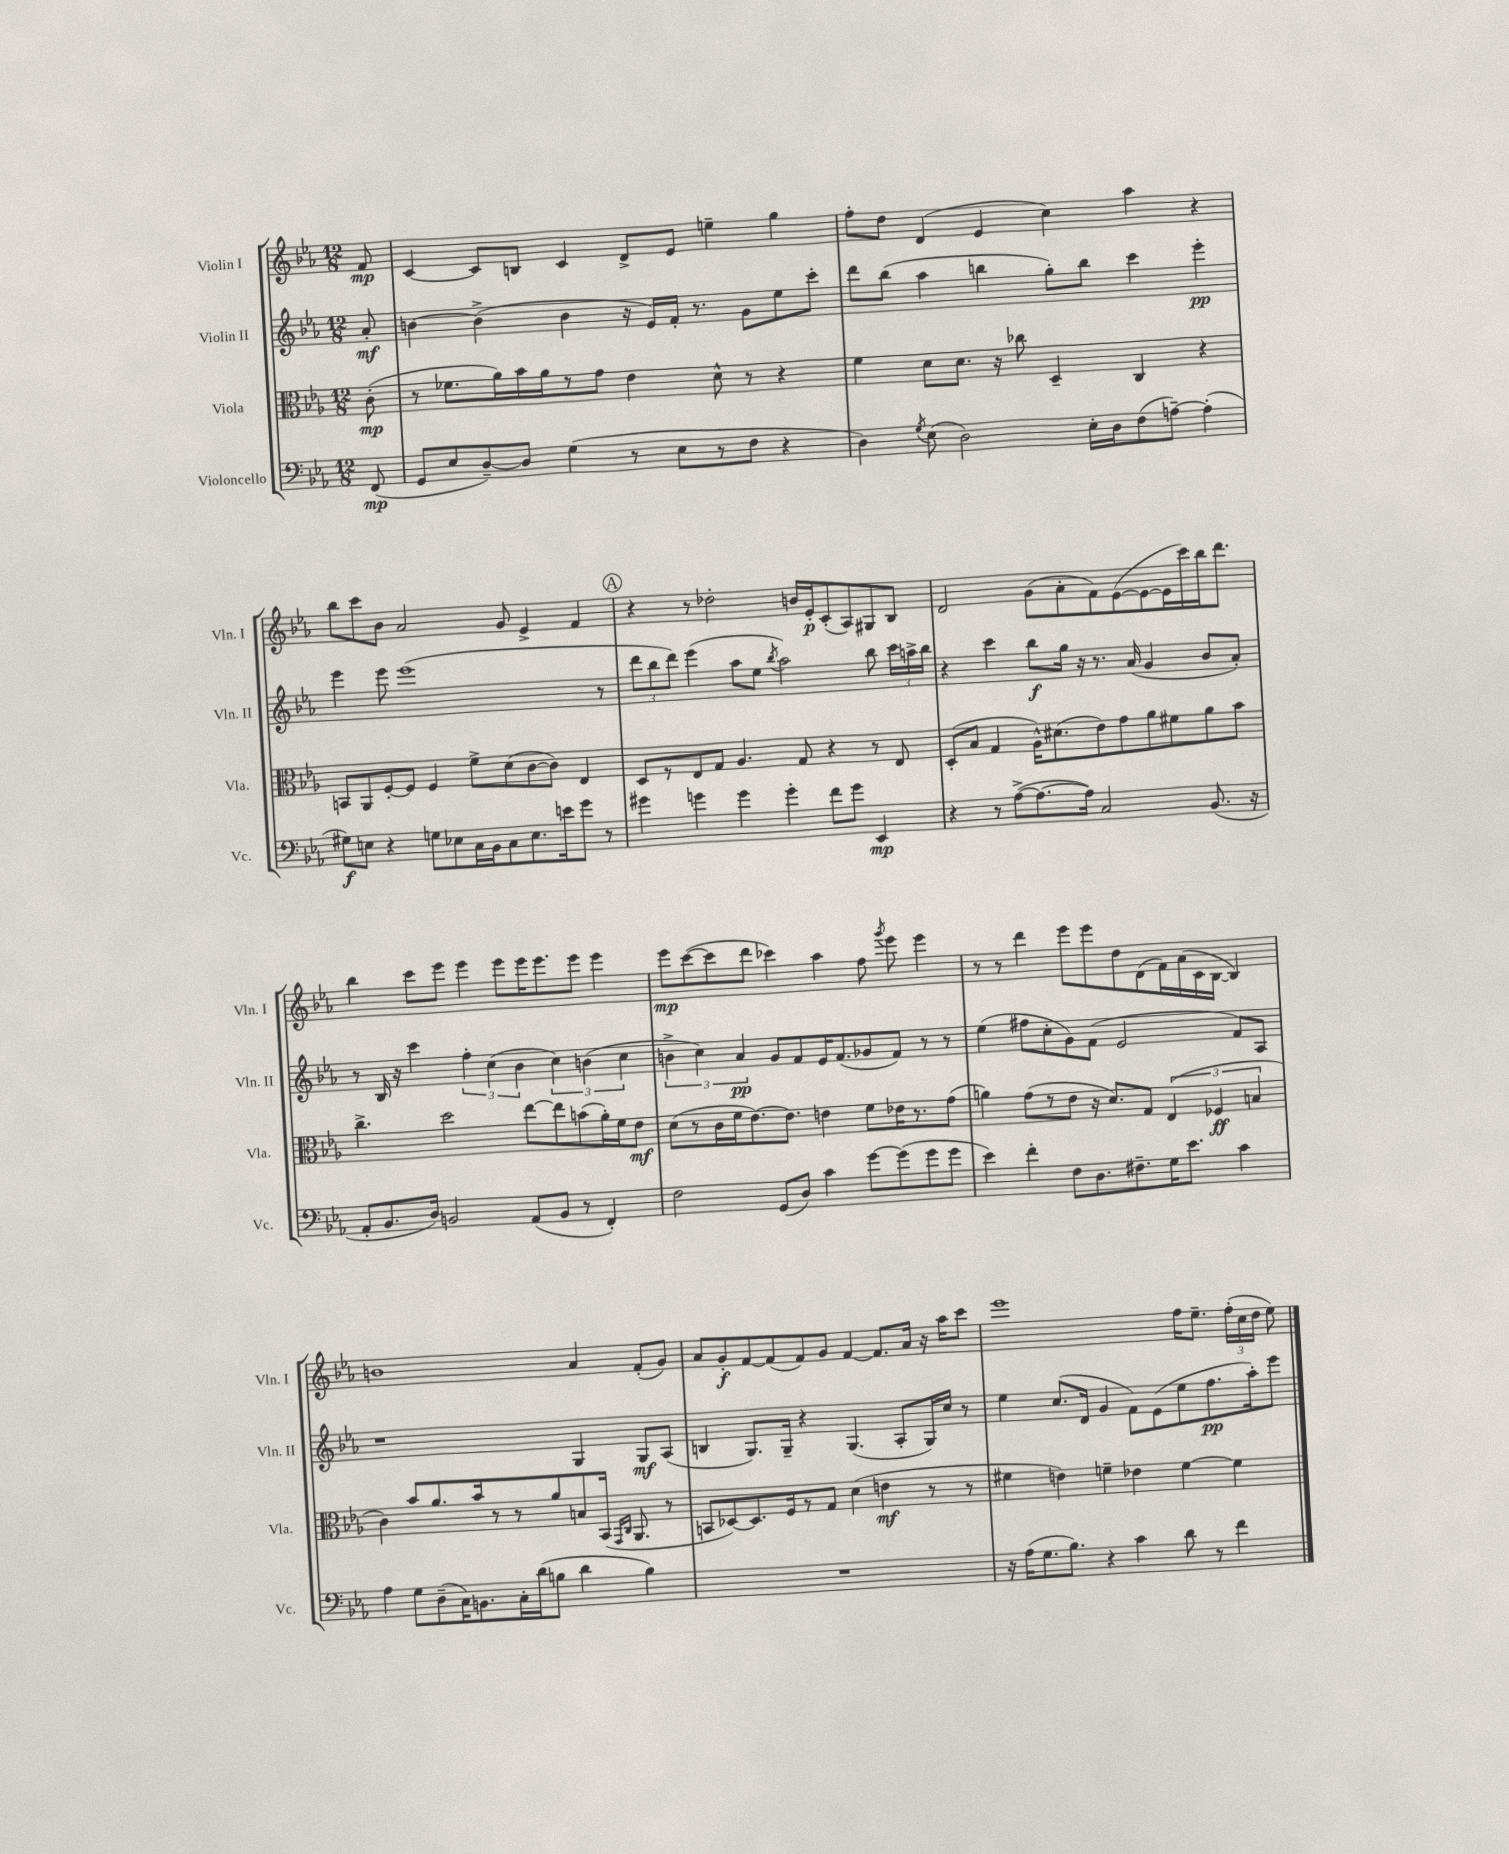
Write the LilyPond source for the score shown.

<<
\new StaffGroup <<
\new Staff = "s0" \with { instrumentName = "Violin I" shortInstrumentName = "Vln. I" } {
    \clef treble \key ees \major \numericTimeSignature \time 12/8 \partial 8
    \autoBeamOff f'8\mp |
    c'4~ c'8[ b8] c'4 d'8[-> ees'8] e''4-- g''4 |
    f''8[-. d''8] d'4( ees'4 c''4) aes''4 r4 |
    bes''8[ c'''8 bes'8] aes'2 g'8 ees'4-> f'4 |
    \mark \markup { \circle "A" } r4 r8 des''2-. b'16[ ees'16-.\p c'8-.( aes8) gis8 bes8] |
    d'2 g'8[( aes'8-. f'8) ees'8~( ees'8~ ees'16 c'''16) bes''16 d'''8.] |
    bes''4 c'''8[ ees'''8] ees'''4 ees'''8[ ees'''16 ees'''8. ees'''8] ees'''4 |
    ees'''8[\mp c'''8~( c'''8 d'''8] ces'''4) aes''4 f''8 \acciaccatura { g'''8 } ees'''8 ees'''4 |
    r8 r8 d'''4 ees'''8[ ees'''8 d''8 d'8( f'16) aes'16( c'16 bes16]~ bes4) |
    b'1 aes'4 f'8[-.( g'8]) |
    aes'8[ g'8-.\f f'8~ f'8( f'8) g'8] f'4~ f'8.[ aes'16] r16 aes''16[ c'''8] |
    ees'''1 f''16[ ees''8.]-- \tuplet 3/2 { f''16[-.( c''16 d''16] } ees''8) \bar "|." |
}
\new Staff = "s1" \with { instrumentName = "Violin II" shortInstrumentName = "Vln. II" } {
    \clef treble \key ees \major \numericTimeSignature \time 12/8 \partial 8
    \autoBeamOff aes'8-.\mf |
    b'4~ b'4->( b'4 r16 ees'16[) f'16]-. r8. g'8[ ees''8 c'''8]-. |
    d'''8[ bes''8]( aes''4 b''4 g''8[-.) b''8] c'''4 ees'''4-.\pp |
    ees'''4 ees'''8 ees'''1( r8 |
    \mark \markup { \circle "A" } \tuplet 3/2 { d'''8[ bes''8 d'''8]) } ees'''4( aes''8[ ees''8] \acciaccatura { bes''8 } aes''2) bes''8 \tuplet 3/2 { c'''16[ a''16-> bes''16] } |
    r4 c'''4 bes''8[\f g''16] r16 r8. aes'16( g'4 bes'8[ aes'8]-.) |
    r8 bes16 r16 c'''4 \tuplet 3/2 { f''4-. c''4( bes'4 } \tuplet 3/2 { c''4) b'4( c''4 } |
    \tuplet 3/2 { b'4-> c''4) aes'4\pp } g'8[ f'8 ees'16 f'8.( ges'8 f'8]) r8 r8 |
    ees''4( fis''8[ c''8-. g'8) f'8]( ees'2 f'8[) aes8] |
    r1 g4 g8[\mf aes8]( |
    b4 g8.[) g16]-- r4 g4.( aes8[-. g16) c''16] r8 |
    ees''4 c''8.[( d'16] g'4 f'8[) ees'8( ees''8 f''8.\pp aes''16-.) ees'''8] \bar "|." |
}
\new Staff = "s2" \with { instrumentName = "Viola" shortInstrumentName = "Vla." } {
    \clef alto \key ees \major \numericTimeSignature \time 12/8 \partial 8
    \autoBeamOff c'8-.\mp( |
    r8 fes'8.[ aes'16) bes'16 aes'16 r8 g'8] ees'4 d'8-^ r8 r4 |
    f'4 d'8[ d'8.] r16 ces''8 d4-- c4 r4 |
    b,8[ aes,8 f8~-. f8] f4 f'8[-> d'8( c'8~ c'8]) ees4 |
    \mark \markup { \circle "A" } d8[ r8 ees8 g8] aes4. g8 r4 r8 ees8 |
    d8[-.( bes8] g4 aes16[-^) dis'8.( ees'8) g'8 aes'8 fis'8 aes'8 bes'8] |
    c''4.-> d''2 ees''8[~ ees''8 b'8( aes'16-.) f'16 ees'8]\mf |
    d'8[( r8 c'16 f'16 ees'8.~) ees'8.] e'4 f'8[ ees'16 r8. g'8]( |
    a'4) g'8[( r8 ees'8] r16 d'8.[) g8] \tuplet 3/2 { ees4( fes4\ff b4 } |
    c'4) bes'8[ aes'8. bes'16 r8 r8 aes'8 b8 bes,16]( \grace { g,16[ c16] } aes,8. r8 |
    b,8[ des8~) des8. f16 r8 g8] d'4( e'4\mf r8 r8 |
    fis'4 e'4) f'4-- ees'4 f'4~ f'4 \bar "|." |
}
\new Staff = "s3" \with { instrumentName = "Violoncello" shortInstrumentName = "Vc." } {
    \clef bass \key ees \major \numericTimeSignature \time 12/8 \partial 8
    \autoBeamOff f,8\mp( |
    g,8[ ees8 d8~--) d8] g4( r8 ees8[ r8 f8] r4 |
    d4) \acciaccatura { g8 } ees8( d2) ees16[-. d16 f8( a8]~--) a4-.( |
    gis8[\f) e8] r4 g8[ ees8 c16 bes,16 c8 ees8. e'16 g'8] r8 |
    \mark \markup { \circle "A" } gis'4 g'4 g'4 g'4-. f'8[ g'8] ees,4\mp |
    r4 r8 aes8[~->( aes8.~ aes16]) c2 bes,8.( r16 |
    aes,8[-. bes,8. d16]) b,2 aes,8[( b,8] r8 f,4-.) |
    f2 g,8[( d8]) c'4 g'8[~ g'8( g'8 g'8] |
    ees'4) f'4-. f8[ d8. fis8.-- g16 ees'8.] c'4 |
    aes4 g8[ d8--( c16) b,8. c16-. d'16( b8] d'4 b4) |
    R1. |
    r16 aes16[( g8. bes8.]) r4 c'4 d'8 r8 f'4 \bar "|." |
}
>>
>>
\layout { \context { \Score \remove "Bar_number_engraver" } }
